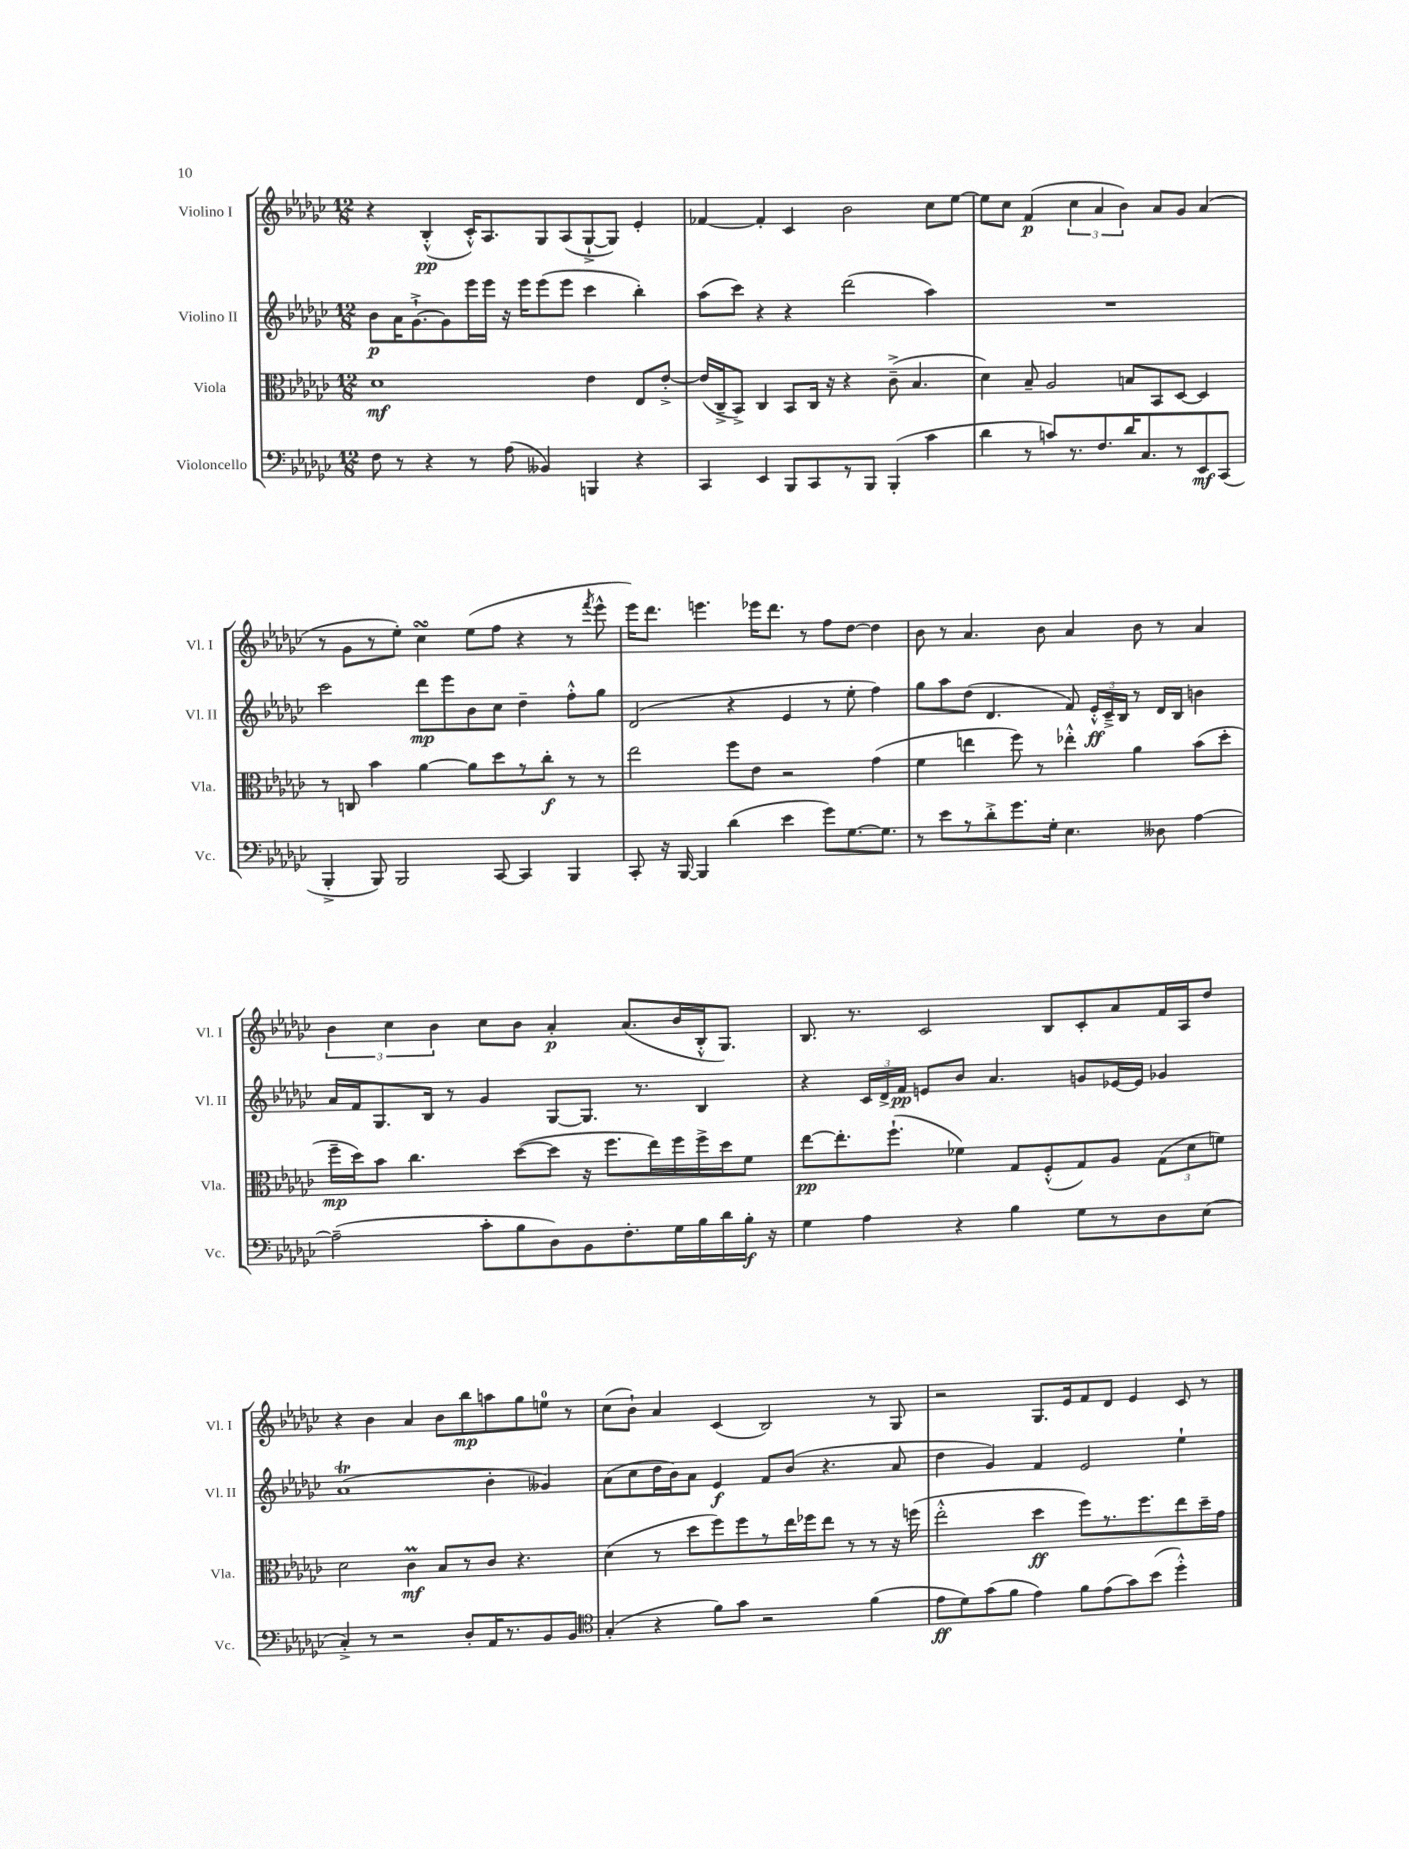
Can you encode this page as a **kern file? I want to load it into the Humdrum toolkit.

**kern	**kern	**kern	**kern
*staff4	*staff3	*staff2	*staff1
*clefF4	*clefC3	*clefG2	*clefG2
*k[b-e-a-d-g-c-]	*k[b-e-a-d-g-c-]	*k[b-e-a-d-g-c-]	*k[b-e-a-d-g-c-]
*M12/8	*M12/8	*M12/8	*M12/8
8F\	1d-	8b-\L	4r
8r	.	16a-\K	.
.	.	[8.g-`^\	.
4r	.	.	(4B-'^^/
.	.	8g-\]	.
8r	.	16eee-\L	16c-'^^/LK)
.	.	16eee-\JJ	8.A-/
(8A-\	.	16r	.
.	.	16eee-\LK	.
4BB--/)	.	(8eee-\	8G-/
.	.	8eee-\J	(8A-/
4BBB/	4e-\	4ccc-\	[8G-`^/
.	.	.	8G-/]J)
4r	8E-/L	4bb-'\)	4e-'/
.	[8e-'^/J	.	.
=	=	=	=
4CC-/	(16e-/]LL	(8aa-\L	[4f-/
.	16C-~^/J	.	.
.	8BB-^/J)	8ccc-\J)	.
4EE-/	4C-/	4r	4f-'/]
8BBB-/L	8BB-/L	4r	4c-/
8CC-/	16C-/Jk	.	.
.	16r	.	.
8r	4r	(2ddd-\	2b-\
8BBB-/J	.	.	.
(4BBB-'/	(8c-~^\	.	.
.	4.B-/	.	.
4c-\	.	4aa-\)	8cc-\L
.	.	.	[8ee-\J
=	=	=	=
4d-\	4d-\)	1.r	8ee-\]L
.	.	.	8cc-\J
8r	8B-~/	.	(4f/
8c/L)	2A-/	.	.
8.r	.	.	6cc-\
.	.	.	6a-/
8.F/	.	.	.
.	.	.	6b-\)
16d-/K	8B/L	.	.
8.C-/	.	.	.
.	8BB-/	.	8a-/L
8r	[8D-/J	.	8g-/J
8EE-/	4D-/]	.	(4a-/
(8CC-/J	.	.	.
=	=	=	=
4BBB-'^/	8r	2ccc-\	8r
.	8C/	.	8g-\L
8BBB-/)	4b-\	.	8r
2BBB-/	.	.	8ee-'\J)
.	[4a-\	8ddd-\L	4cc-\
.	.	8eee-\	.
.	8a-\]L	8b-\	(8ee-\L
[8CC-/	8dd-\	8cc-\J	8ff\J
4CC-/]	8r	4dd-~\	4r
.	8cc-'\J	.	.
4BBB-/	8r	8ff'^^\L	8r
.	.	.	8qfff/
.	8r	8gg-\J	8eee-^^\
=	=	=	=
8CC-'/	2ee-\	(2d-/	16eee-\LK)
.	.	.	8.ddd-\J
16r	.	.	.
[16BBB-/	.	.	.
4BBB-/]	.	.	4.eee\
(4d-\	8ff\L	4r	.
.	8e-\J	.	16eee-\LK
.	.	.	8.ddd-\J
4e-\	2r	4e-/	.
.	.	.	8r
8g-\L)	.	8r	8ff\L
[8.G-\	.	8ee-'\	[8dd-\J
.	(4g-\	4ff\)	4dd-\]
8.G-\]J	.	.	.
=	=	=	=
8r	4f\	8gg-\L	8b-\
8e-\L	.	8aa-\	8r
8r	4ee\	(8dd-\J	4.a-/
8d-'^\	.	4.d-/	.
8.g-\	8ff\)	.	.
.	8r	.	8b-\
16G-'\Jk	.	.	.
4.E-\	4ee-'^^\	8f/)	4a-/
.	.	24e-'^^/LL	.
.	.	24c-~^/	.
.	.	24B-/JJ	.
.	4a-\	8r	8b-\
8D--\	.	16d-/LL	8r
.	.	16B-/JJ	.
[4A-\	(8b-\L	4b\	4a-/
.	8dd-'\J	.	.
=	=	=	=
(2A-~\]	16ff~\LL	16a-/LL	6b-\
.	16dd-\J)	16f/J	.
.	8b-\J	8.G-/	.
.	.	.	6cc-\
.	4.cc-\	.	.
.	.	16B-/Jk	.
.	.	.	6b-\
.	.	8r	.
8c-'\L	.	4g-/	8cc-\L
8B-\	([8dd-\L	.	8b-\J
8D-\)	8dd-\]J	[8G-/L	4a-'/
8BB-\	16r	8.G-/]J	.
.	8.ff\L	.	.
8.F'\	.	.	(8.a-/L
.	.	8.r	.
.	16ee-\L)	.	.
16G-\L	16ff\	.	16b-/L
16B-\	16ff^\	4B-/	16B-'^^/J
16d-\	16dd-\J	.	8.G-/J)
16B-'\JJ	8f\J	.	.
16r	.	.	.
=	=	=	=
4G-\	[8ee-\L	4r	8.B-/
.	8.ee-'\]	.	.
.	.	.	8.r
4A-\	.	24c-/LL	.
.	.	24d-^/	.
.	(8.ff`\J	.	.
.	.	24f/JJ	.
.	.	8e/L	2c-/
4r	4f-\)	8b-/J	.
.	.	4.a-/	.
4B-\	8G-/L	.	.
.	(8F'^^/	.	8B-/L
8G-\L	8G-/)	8g/L	8c-'/
8r	8A-/J	[16e-/L	8a-/
.	.	16e-/]JJ	.
8D-\	(12G-\L	4g-/	16f/L
.	.	.	16A-/J
.	12d-\	.	.
(8E-\J	.	.	8dd-/J
.	12f\J)	.	.
=	=	=	=
4C-'^/)	2d-\	(1a-	4r
8r	.	.	4b-\
2r	.	.	.
.	4c-\	.	4a-/
.	8B-/L	.	8b-\L
8D-'/L	8r	.	8bb-\
16AA-/K	8c-/J	4b-'\	8aa\
8.r	.	.	.
.	4.r	.	8gg-\
8BB-/	.	4g--/)	8ee\J
8BB-/J	.	.	8r
=	=	=	=
*clefC4	*	*	*
(4G-'/	(4d-\	(8a-\L	(8cc-\L
.	.	8cc-\	8b-`\J)
4r	8r	16dd-\L	4a-/
.	.	16b-\J)	.
.	8dd-\L	8a-\J	.
8f\L)	8ff\)	4e-/	(4c-/
8g-\J	8ff\	.	.
2r	8r	8f/L	2B-/)
.	16ee-\L	(8b-/J	.
.	16ff-\J	.	.
.	8ee-\J	4.r	.
.	8r	.	.
(4f\	8r	.	8r
.	16r	8a-/	8G-/
.	(16ff\	.	.
=	=	=	=
8e-\L	2ee-'^^\	4dd-\	2r
8d-\)	.	.	.
(8g-\	.	4g-/)	.
8f\J	.	.	.
4e-\)	4dd-\	4f/	8.G-/L
.	.	.	16e-/k
8f\L	8ff\L)	2e-/	8f/
(8e-\	8.r	.	8d-/J
8g-\)	.	.	4e-/
.	8.ff\	.	.
(8b-\J	.	.	.
4dd-'^^\)	8ee-\	4ee-`\	8c-/
.	16dd-~\L	.	8r
.	16g-\JJ	.	.
==	==	==	==
*-	*-	*-	*-
